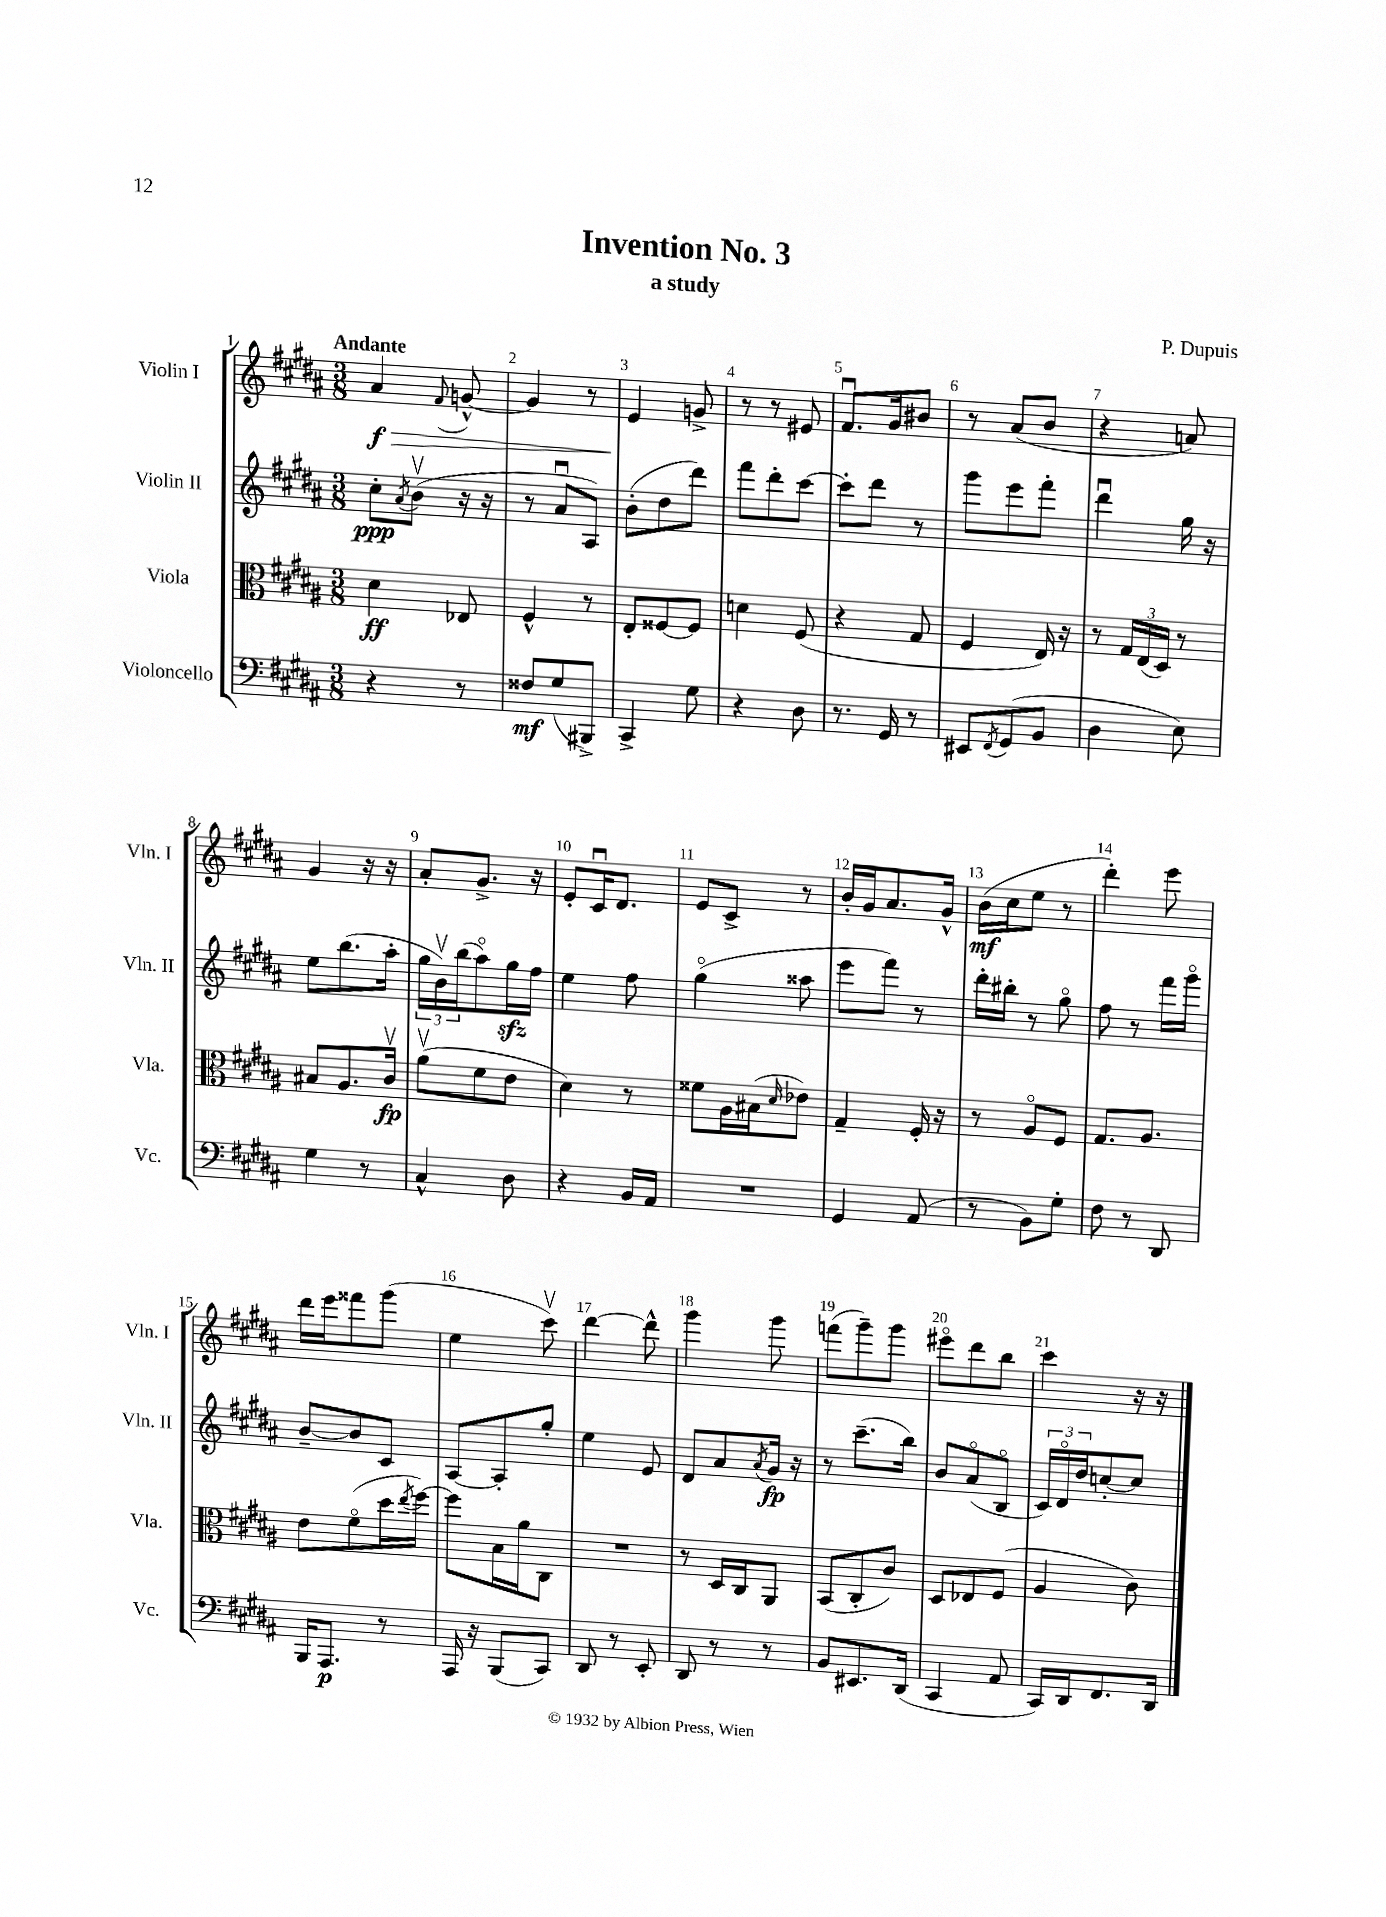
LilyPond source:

\header { title = "Invention No. 3" composer = "P. Dupuis" subtitle = "a study" }
<<
\new StaffGroup <<
\new Staff = "s0" \with { instrumentName = "Violin I" shortInstrumentName = "Vln. I" } {
    \clef treble \key b \major \numericTimeSignature \time 3/8 \tempo "Andante"
    ais'4\f\> \appoggiatura { fis'8 } g'8~-^ |
    g'4 r8 |
    e'4\! g'8-> |
    r8 r8 eis'8 |
    fis'8.\downbow gis'16 bis'8 |
    r8 ais'8( b'8 |
    r4 a'8) |
    gis'4 r16 r16 |
    ais'8-. gis'8.-> r16 |
    e'8-. cis'16\downbow dis'8. |
    e'8 cis'8-> r8 |
    b'16-. gis'16 ais'8. gis'16-^ |
    b'16\mf( cis''16 e''8 r8 |
    dis'''4-.) e'''8 |
    dis'''16 e'''16 fisis'''8 gis'''8( |
    e''4 cis'''8\upbow) |
    dis'''4~ dis'''8-^ |
    gis'''4 gis'''8 |
    f'''8( gis'''8--) gis'''8 |
    eis'''8\flageolet dis'''8 b''8 |
    cis'''4 r16 r16 \bar "|." |
}
\new Staff = "s1" \with { instrumentName = "Violin II" shortInstrumentName = "Vln. II" } {
    \clef treble \key b \major \numericTimeSignature \time 3/8
    cis''8-.\ppp \acciaccatura { ais'8 } b'8\upbow( r16 r16 |
    r8 ais'8\downbow ais8) |
    b'8-.( dis''8 dis'''8) |
    fis'''8 dis'''8-. cis'''8~ |
    cis'''8-. dis'''8 r8 |
    gis'''8 e'''8 fis'''8-. |
    dis'''4\downbow gis''16 r16 |
    e''8 b''8.( ais''16-. |
    \tuplet 3/2 { gis''16 b'16\upbow) b''16( } ais''8\flageolet) gis''16\sfz fis''16 |
    e''4 fis''8 |
    gis''4\flageolet( aisis''8 |
    e'''8 fis'''8) r8 |
    dis'''16-. bis''16-. r8 gis''8\flageolet |
    fis''8 r8 fis'''16 gis'''16\flageolet |
    b'8~-- b'8 cis'8 |
    ais8~ ais8-. gis''8-. |
    e''4 e'8 |
    dis'8 ais'8 \acciaccatura { ais'8 } gis'16\fp r16 |
    r8 cis'''8.--( b''16) |
    b'8 ais'8\flageolet( b8\flageolet |
    \tuplet 3/2 { cis'16) dis'16\flageolet dis''16 } c''8~-. c''8 \bar "|." |
}
\new Staff = "s2" \with { instrumentName = "Viola" shortInstrumentName = "Vla." } {
    \clef alto \key b \major \numericTimeSignature \time 3/8
    dis'4\ff ees8 |
    fis4-^ r8 |
    e8-. fisis8~ fisis8 |
    d'4 fis8( |
    r4 gis8 |
    fis4 e16) r16 |
    r8 \tuplet 3/2 { gis16 e16( dis16) } r8 |
    bis8 ais8. cis'16\upbow\fp |
    ais'8\upbow( fis'8 e'8 |
    dis'4) r8 |
    fisis'8 ais16 bis16( \grace { dis'16 } ees'8) |
    gis4-- fis16-. r16 |
    r8 ais8\flageolet fis8 |
    gis8. ais8. |
    e'8 fis'8\flageolet( dis''16 \acciaccatura { e''8 } fis''16~) |
    fis''8 b16 ais'16 cis8 |
    R4. |
    r8 dis16 cis16 ais,8 |
    b,8( cis8-. cis'8) |
    dis8 ees8 fis8( |
    ais4 cis'8) \bar "|." |
}
\new Staff = "s3" \with { instrumentName = "Violoncello" shortInstrumentName = "Vc." } {
    \clef bass \key b \major \numericTimeSignature \time 3/8
    r4 r8 |
    fisis8\mf gis8( bis,,8->) |
    cis,4-> gis8 |
    r4 dis8 |
    r8. gis,16 r8 |
    eis,8 \acciaccatura { fis,8 } gis,8( b,8 |
    dis4 e8) |
    gis4 r8 |
    cis4-^ dis8 |
    r4 b,16 ais,16 |
    R4. |
    gis,4 ais,8( |
    r8 b,8) gis8-. |
    fis8 r8 dis,8 |
    b,,16 ais,,8.\p r8 |
    ais,,16 r16 b,,8( cis,8) |
    dis,8 r8 e,8-. |
    dis,8 r8 r8 |
    b,8 eis,8. dis,16( |
    cis,4 ais,8 |
    cis,16) dis,16 fis,8. dis,16 \bar "|." |
}
>>
>>
\layout { \context { \Score \override BarNumber.break-visibility = ##(#f #t #t) barNumberVisibility = #all-bar-numbers-visible } }
